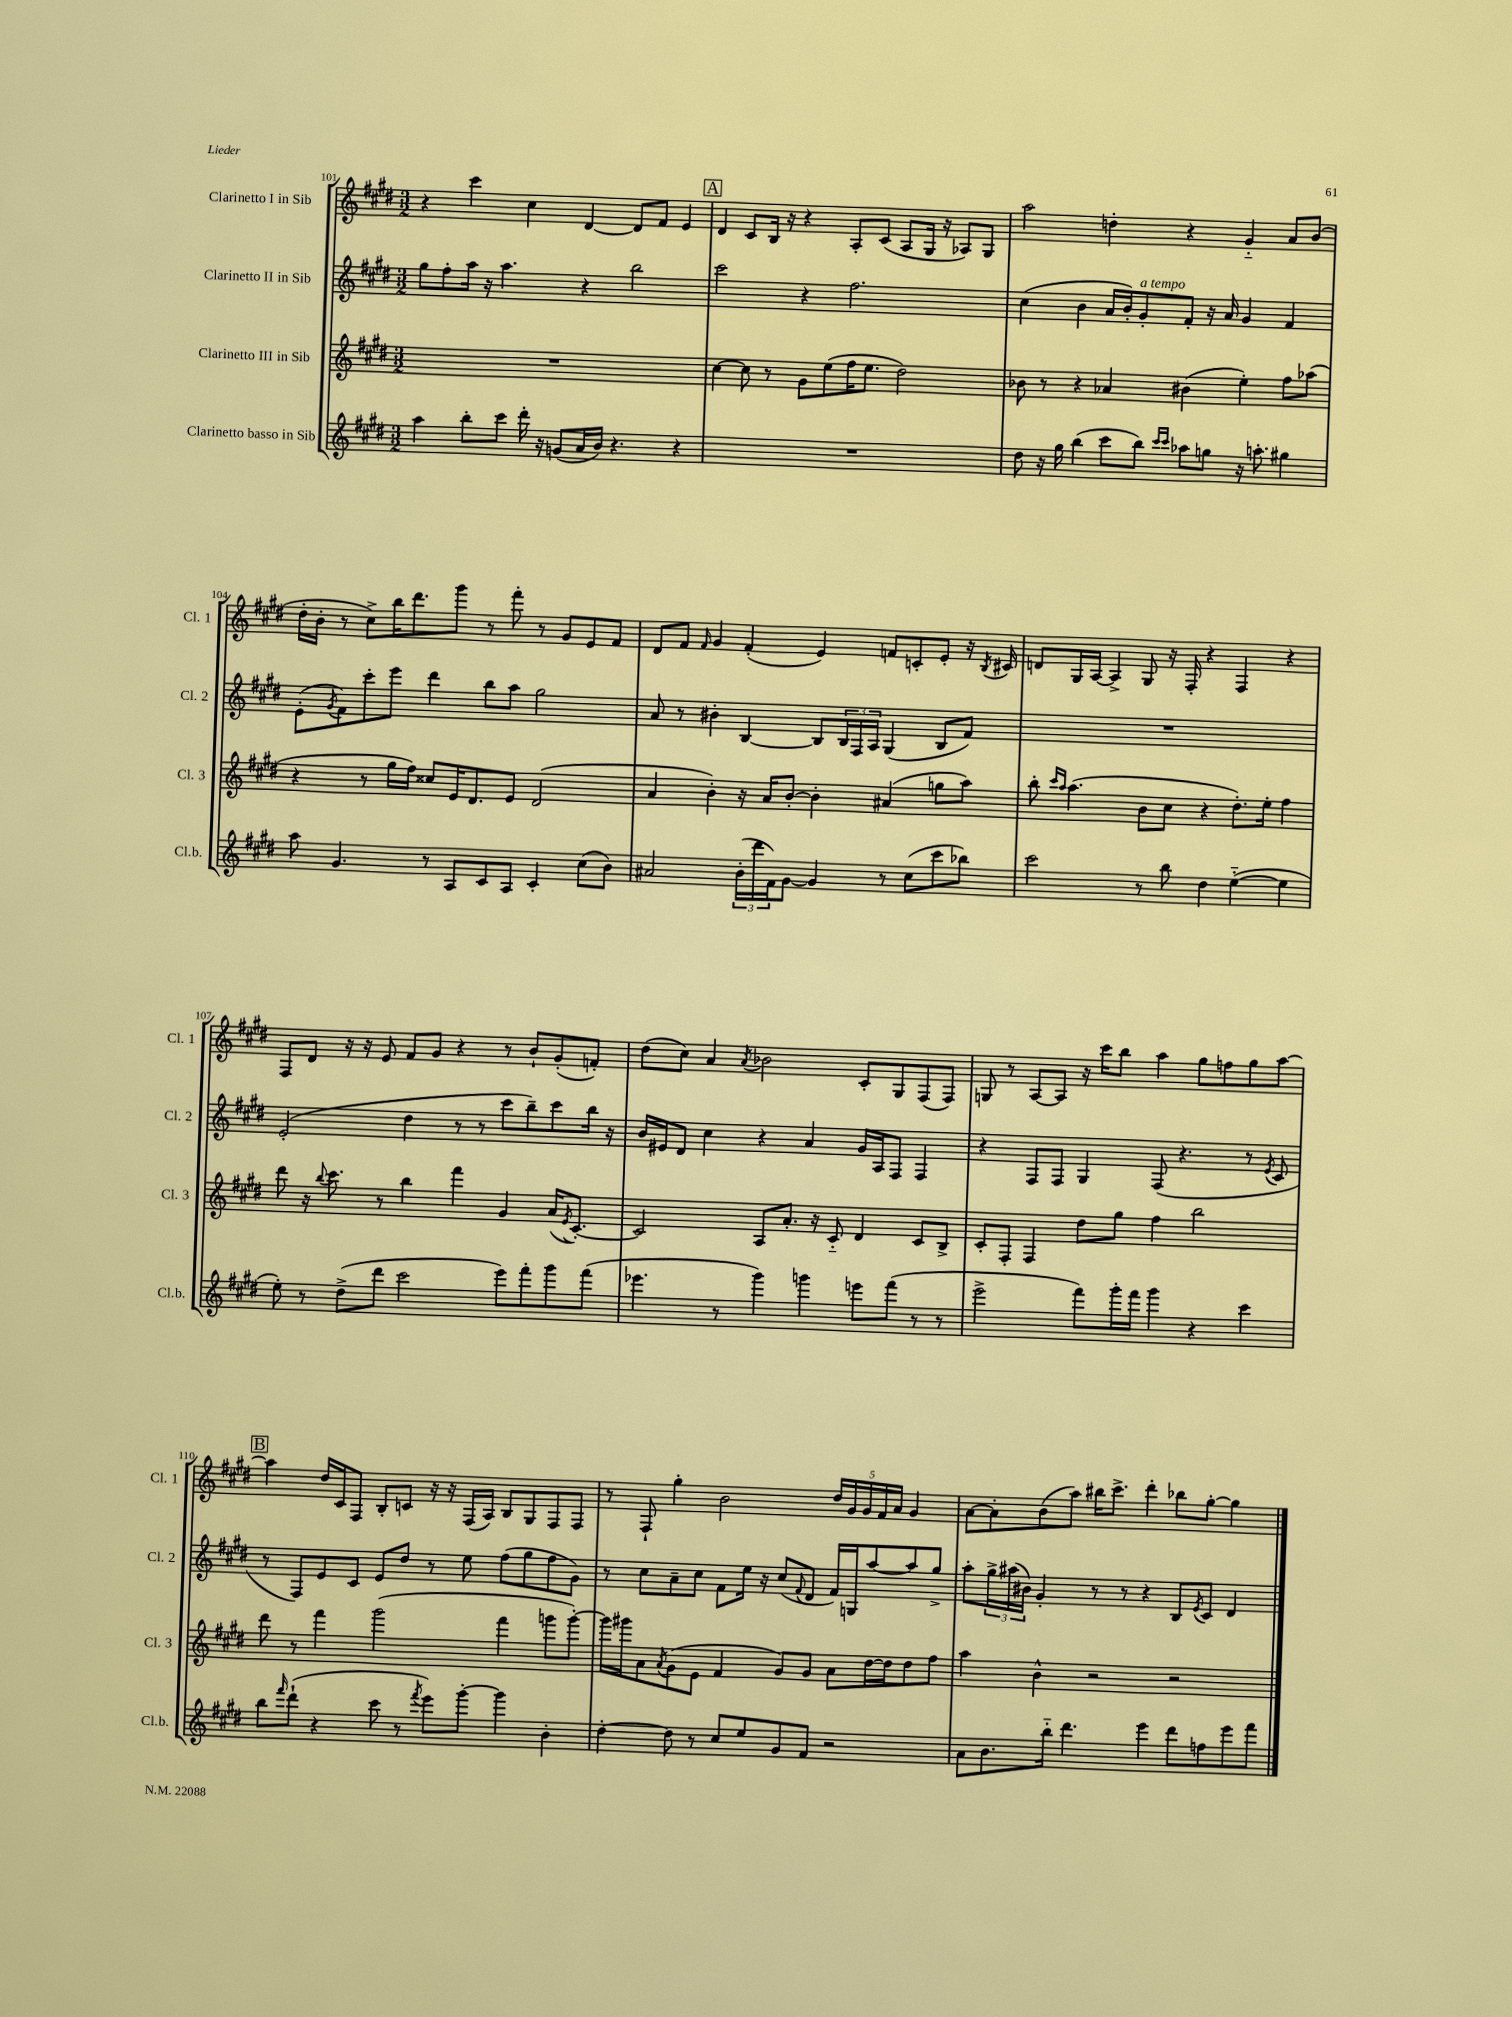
<<
\new StaffGroup <<
\new Staff = "s0" \with { instrumentName = "Clarinetto I in Sib" shortInstrumentName = "Cl. 1" } {
    \clef treble \key e \major \numericTimeSignature \time 3/2
    r4 cis'''4 cis''4 dis'4~ dis'8 fis'8 e'4 |
    \mark \markup { \box "A" } dis'4 cis'8 b16 r16 r4 a8-. cis'8( a8 gis16 r16 aes8) gis8 |
    a''2 d''4-. r4 gis'4-_ a'8 b'8( |
    dis''16-. b'16-. r8 cis''8->) b''16 dis'''8. gis'''8 r8 fis'''8-. r8 gis'8 e'8 fis'8 |
    dis'8 fis'8 \grace { fis'16 } gis'4 fis'4-.( e'4) f'8 c'8-. e'8-. r16 \acciaccatura { b8 } cis'16 |
    d'8 gis16 a16~ a4-> gis8 r16 fis16-. r4 fis4 r4 |
    fis8 dis'8 r16 r16 e'8 fis'8 gis'8 r4 r8 b'8-! gis'8-.( f'8-.) |
    dis''8( cis''8) a'4 \acciaccatura { a'8 } bes'2 cis'8-. gis8 fis8( fis8) |
    g8 r8 a8~ a8 r16 cis'''16 b''8 a''4 gis''8 f''8 gis''8 a''8~ |
    \mark \markup { \box "B" } a''4 dis''16 cis'16 fis8 b8-. c'8 r16 r16 fis16( a16) b8 gis8 fis8 fis8 |
    r8 fis8-! gis''4-. b'2 \tuplet 5/4 { dis''16 gis'16 gis'16 fis'16 a'16 } gis'4 |
    a'8~ a'8-. b'8( a''8) bis''16 cis'''8.-> dis'''4-. bes''8 gis''8~-. gis''4 \bar "|." |
}
\new Staff = "s1" \with { instrumentName = "Clarinetto II in Sib" shortInstrumentName = "Cl. 2" } {
    \clef treble \key e \major \numericTimeSignature \time 3/2
    gis''8 fis''8-. a''16 r16 a''4. r4 b''2 |
    \mark \markup { \box "A" } cis'''2 r4 fis''2. |
    cis''4( b'4 a'16 b'16-.) gis'8-.^\markup { \italic "a tempo" } fis'8-. r16 a'16 gis'4 fis'4 |
    e'8-.( \acciaccatura { gis'8 } fis'8) cis'''8-. e'''8 dis'''4 b''8 a''8 gis''2 |
    a'8 r8 bis'4-. b4~ b8 \tuplet 3/2 { b16 fis16 a16 } gis4( b8 fis'8) |
    R1. |
    e'2-.( dis''4 r8 r8 cis'''8 b''8--) cis'''8 b''16 r16 |
    b'16 eis'16 dis'8 cis''4 r4 a'4 gis'16 a16 fis8 fis4 |
    r4 fis8 fis8 gis4 fis8( r4. r8 \acciaccatura { e'8 } cis'8 |
    \mark \markup { \box "B" } r8 fis8) e'8 cis'8 e'8 dis''8 r8 e''8 fis''8( gis''8 fis''8 gis'8) |
    r8 cis''8 a'8-- cis''8 fis'8 e''16 r16 cis''8( \appoggiatura { fis'8 } dis'8 fis'16) g16 a''8~ a''8 gis''8-> |
    a''8-. \tuplet 3/2 { gis''16-> ais''16( bis'16) } gis'4-. r8 r8 r4 b8 \acciaccatura { e'8 } cis'8 dis'4 \bar "|." |
}
\new Staff = "s2" \with { instrumentName = "Clarinetto III in Sib" shortInstrumentName = "Cl. 3" } {
    \clef treble \key e \major \numericTimeSignature \time 3/2
    R1. |
    \mark \markup { \box "A" } cis''4~ cis''8 r8 gis'8 e''8( fis''16 e''8. dis''2) |
    bes'8 r8 r4 aes'4 bis'4( e''4-.) fis''8 aes''8( |
    r4 r8 gis''16 fis''16) cisis''8 e'16 dis'8. e'8 dis'2( |
    a'4 b'4-.) r16 a'16 b'8~-. b'4-. ais'4( g''8 a''8) |
    b''8-. \grace { cis'''16 a''16 } a''4.( b'8 cis''8 r4 dis''8.-.) e''16-. fis''4 |
    dis'''8 r16 \appoggiatura { b''8 } cis'''8. r8 b''4 fis'''4 gis'4 a'16( \acciaccatura { e'8 } cis'8.~-.) |
    cis'2 a8 a'8.-. r16 cis'8-_ dis'4 cis'8 b8-> |
    cis'8-. fis8-. fis4 dis''8 gis''8 fis''4 b''2 |
    \mark \markup { \box "B" } dis'''8 r8 fis'''4 gis'''2( fis'''4 g'''8 g'''8~-.) |
    g'''16 gis'''16 a'8 \acciaccatura { a'8 } gis'8( e'8 fis'4 gis'8) gis'8 a'8 dis''16~ dis''16 dis''8 fis''8 |
    a''4 b'4-^ r2 r2 \bar "|." |
}
\new Staff = "s3" \with { instrumentName = "Clarinetto basso in Sib" shortInstrumentName = "Cl.b." } {
    \clef treble \key e \major \numericTimeSignature \time 3/2
    a''4 b''8-. cis'''8 dis'''16-. r16 g'8( a'16 b'16) r4. r4 |
    \mark \markup { \box "A" } R1. |
    dis''8 r16 gis''16 b''4( cis'''8 b''8) \grace { cis'''16 cis'''16 } aes''8 g''8 r16 a''8.-. gis''4 |
    a''8 gis'4. r8 a8 cis'8 a8 cis'4-. cis''8( b'8) |
    ais'2 \tuplet 3/2 { b'16-.( dis'''16 fis'16) } gis'8~ gis'4 r8 cis''8( cis'''8 bes''8) |
    cis'''2 r8 b''8 dis''4 e''4~-_( e''4 |
    e''8-.) r8 dis''8->( dis'''8 cis'''2 e'''8) fis'''8-. gis'''8 fis'''8( |
    ees'''4. r8 gis'''4) g'''4 e'''8 fis'''8( r8 r8 |
    e'''2-> fis'''8) gis'''16-. fis'''16 gis'''4 r4 cis'''4 |
    \mark \markup { \box "B" } b''8 \grace { fis'''16 } dis'''8-!( r4 cis'''8 r8 \acciaccatura { fis'''8 } e'''8) gis'''8~-. gis'''4 b'4-. |
    dis''4~-. dis''8 r8 cis''8 e''8 gis'8 fis'8 r2 |
    a'8 b'8. b''16-_ dis'''4. e'''4 dis'''8 f''8 e'''8 fis'''8 \bar "|." |
}
>>
>>
\layout { \context { \Score currentBarNumber = #101 } }
